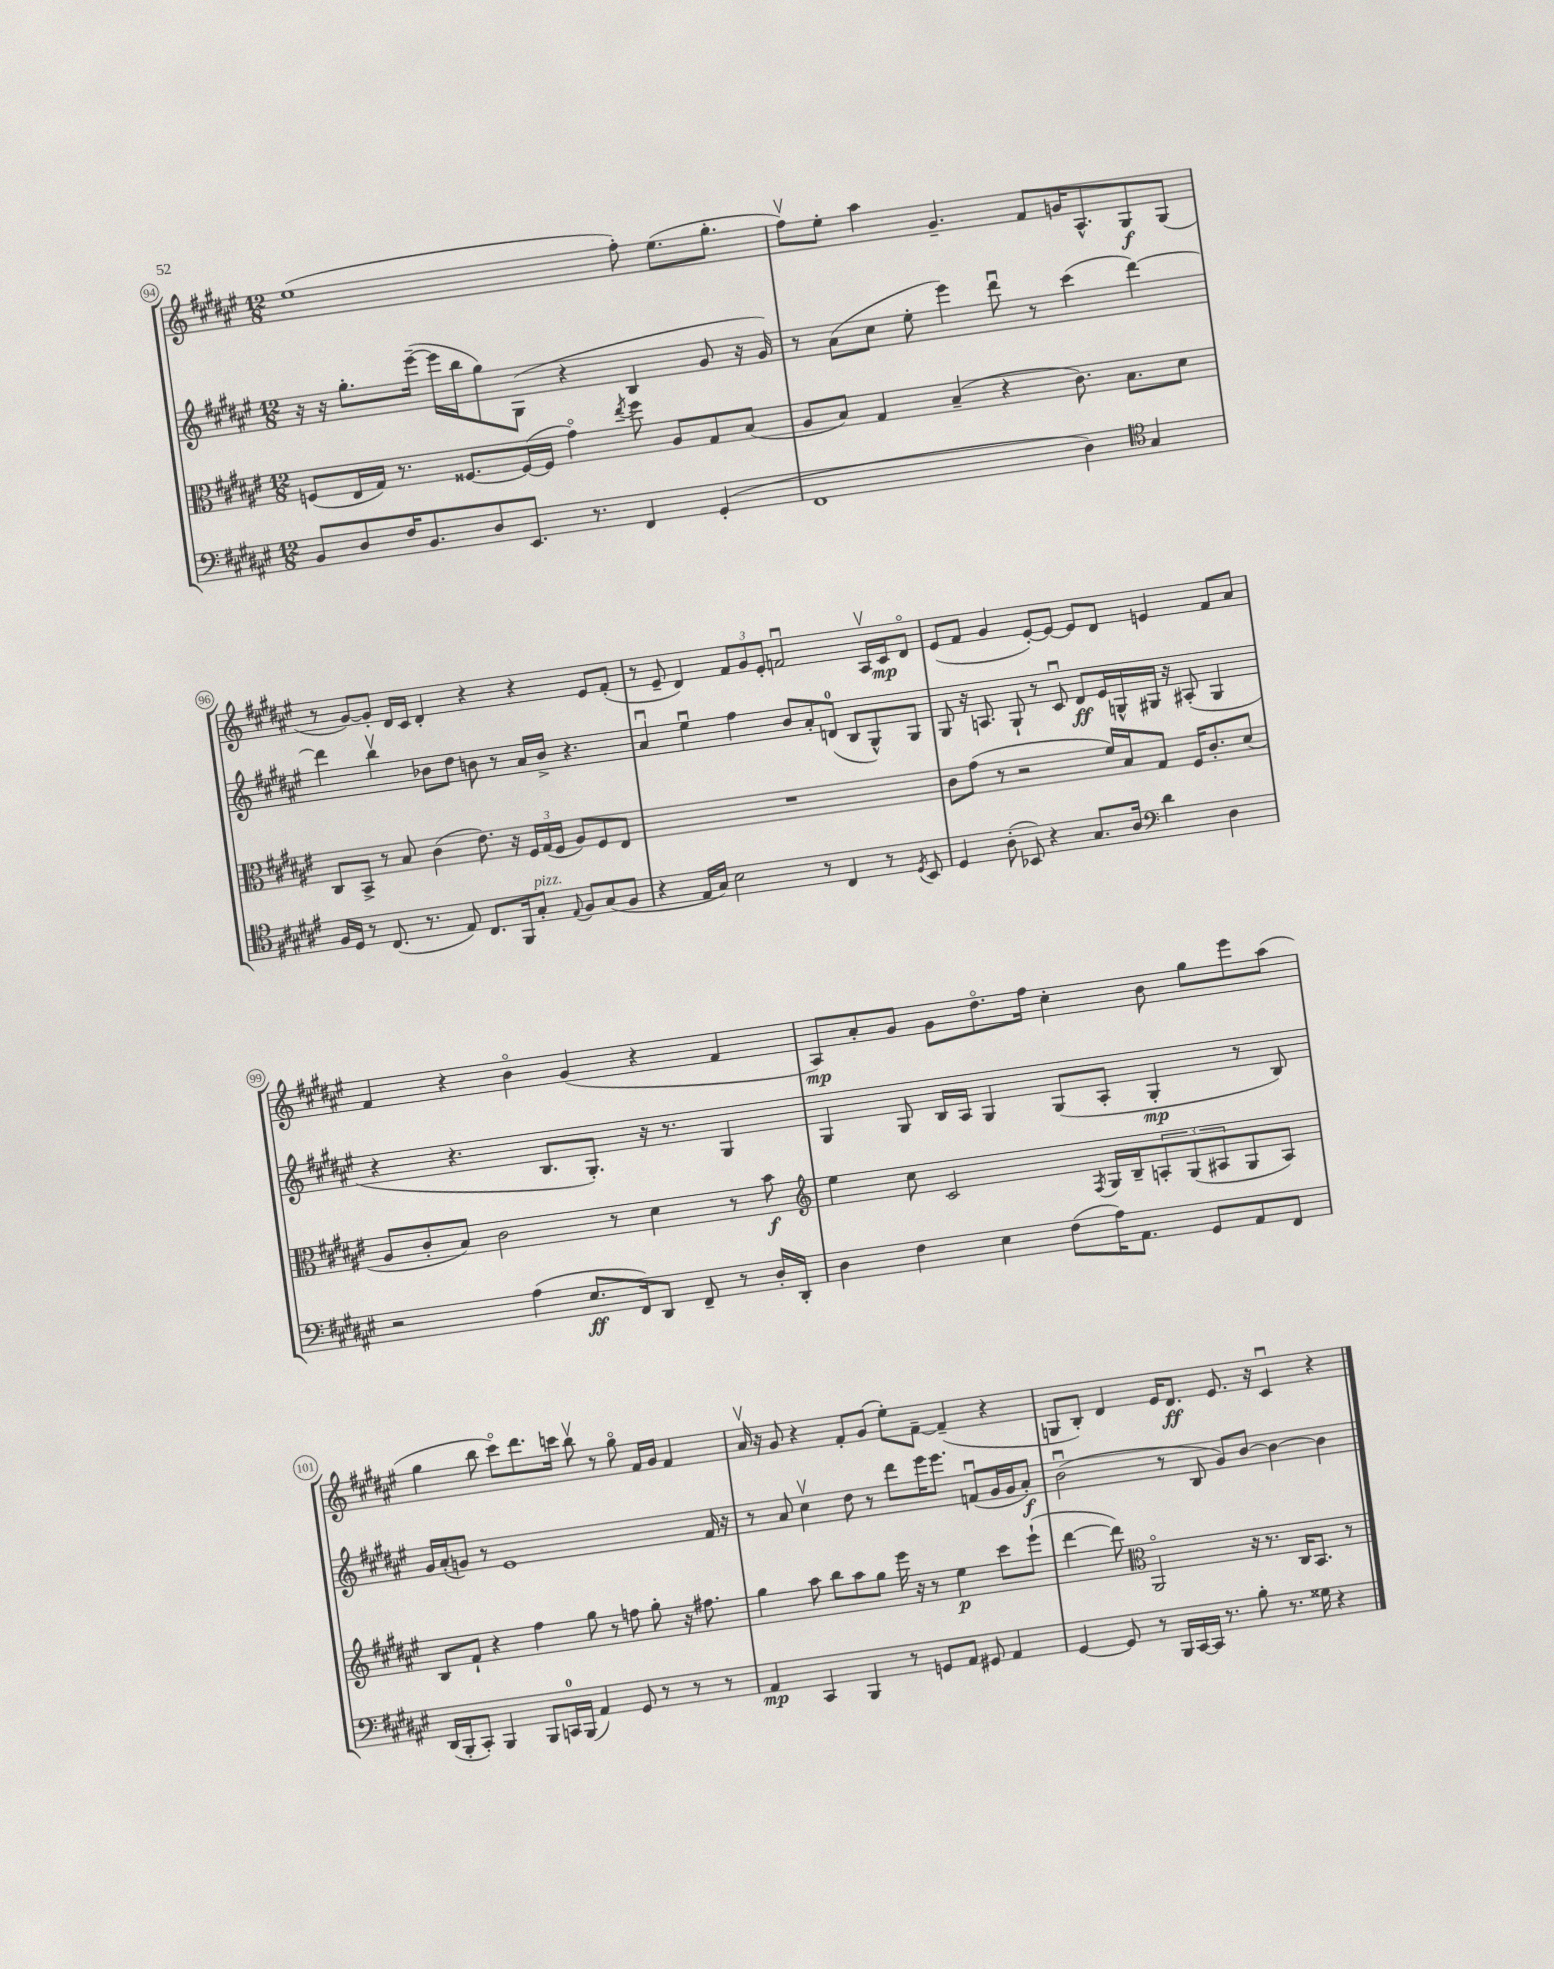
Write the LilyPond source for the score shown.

<<
\new StaffGroup <<
\new Staff = "s0" {
    \clef treble \key fis \major \numericTimeSignature \time 12/8
    eis''1( fis''8-.) eis''8.( gis''8.-. |
    fis''8\upbow) eis''8-. ais''4 gis'4.-- fis'8 g'16 ais8.-^ gis8\f gis8( |
    r8 gis'8~) gis'8-. dis'16 cis'16 dis'4-. r4 r4 eis'8 fis'8-.( |
    r8 eis'8-- dis'4) \tuplet 3/2 { fis'8 gis'8 eis'8-. } f'2\downbow ais16\upbow cis'16\mp dis'8\flageolet |
    eis'8( fis'8 gis'4 eis'8~-.) eis'8~ eis'8 dis'8 e'4 fis'8 ais'8 |
    fis'4 r4 b'4\flageolet gis'4( r4 fis'4 |
    ais8\mp) ais'8-. gis'8 gis'8 dis''8.\flageolet fis''16 cis''4-. b'8 gis''8 eis'''8 ais''8( |
    gis''4 b''8 cis'''8\flageolet) dis'''8. c'''16 b''8\upbow r8 gis''8\flageolet fis'16 gis'16 fis'4 |
    ais'16\upbow r16 gis'8 r4 fis'8-. gis'8( eis''8-.) fis'8~-- fis'4--( r4 |
    g8 b8-.) dis'4 eis'16 dis'8.\ff eis'8. r16 cis'4\downbow r4 \bar "|." |
}
\new Staff = "s1" {
    \clef treble \key fis \major \numericTimeSignature \time 12/8
    r16 r16 gis''8.-. eis'''16~--( eis'''16 b''16 gis''8) gis8( r4 b4 gis'8 r16 gis'16) |
    r8 ais'8( cis''8 eis''8-. eis'''4) dis'''8\downbow r8 cis'''4( dis'''4~) |
    dis'''4 b''4\upbow bes'8 dis''8 b'8 r8 ais'16 b'16-> r4. |
    ais'4\downbow eis''4\downbow fis''4 b'8 ais'8-. d'8-0( b8 gis8-^) gis8 |
    gis8 r16 a8. gis8-! r8 cis'8\downbow dis'8\ff eis'16 g16-^ gis16 r16 ais8-.( gis4 |
    r4 r4. b8. gis8.-.) r16 r8. gis4 |
    gis4 gis8 b16 ais16 gis4 gis8( ais8-. gis4-.\mp r8 b8) |
    gis'16 ais'16-.( g'8) r8 eis'1 fis'16 r16 |
    r8 ais'8 cis''4\upbow dis''8 r8 dis'''8 eis'''16 eis'''8. f'8\downbow( gis'16 gis'16 ais'8-.\f) |
    b'2\downbow( r8 b8 gis'8) b'8~ b'4~ b'4 \bar "|." |
}
\new Staff = "s2" {
    \clef alto \key fis \major \numericTimeSignature \time 12/8
    f8( eis16 gis16) r8. fisis8.~ fisis16~( fisis16 gis'4\flageolet) \acciaccatura { eis''8 } fis''8 ais8 gis8 b8( |
    ais8 b8) gis4 b4--( r4 cis'8.) b8. dis'8 |
    cis8 b,8-> r8 b8 cis'4( eis'8.) r16 \tuplet 3/2 { fis16 gis16( fis16 } ais8) fis8 eis8 |
    R1. |
    cis'8 gis'8( r8 r2 fis'16) b16 gis8 fis16 cis'8.-. dis'8( |
    ais8 cis'8-. b8) cis'2 r8 dis'4 r8 b'8\f |
    \clef treble eis''4 cis''8 cis'2 \acciaccatura { fis8 } gis16 b16-- \tuplet 3/2 { a8-. gis8( ais8 } gis8 ais8) |
    b8 fis'8-! r4 fis''4 gis''8 r8 f''8 gis''8-. r16 fis''8. |
    gis''4 ais''8 b''8 ais''8 gis''8 eis'''16 r16 r8 eis''4\p cis'''8 eis'''8-!( |
    dis'''4~ dis'''8) \clef alto ais,2\flageolet r16 r8. cis16 b,8. r8 \bar "|." |
}
\new Staff = "s3" {
    \clef bass \key fis \major \numericTimeSignature \time 12/8
    b,8 dis8 fis16 b,8. dis8 eis,8. r8. fis,4 gis,4-.( |
    fis,1 dis4) \clef tenor gis4 |
    fis16 dis16 r8 cis8.( r8. eis8) cis8. fis,16 gis8-.^\markup { \italic "pizz." } \appoggiatura { eis8 } fis8 gis8( fis8 |
    r4 eis16 gis16) b2 r8 cis4 r8 \acciaccatura { dis8 } b,8 |
    dis4 ais8-.( bes,8) r4 gis8. ais16 \clef bass dis'4 dis4 |
    r2 ais4( eis8.\ff fis,16) dis,8 fis,8-- r8 dis16-. dis,16-. |
    dis4 fis4 eis4 fis8( ais16) ais,8. gis,8 ais,8 fis,8 |
    dis,16( b,,16-. cis,8-.) b,,4 b,,8 c,16-0 b,,16( ais,4) gis,8 r8 r8 r8 |
    ais,4\mp cis,4 b,,4 r8 g,8 ais,8 gis,8 ais,4 |
    gis,4~ gis,8 r8 b,,16 cis,16~ cis,16 r8. b8-. r8. gisis16 r4 \bar "|." |
}
>>
>>
\layout { \context { \Score currentBarNumber = #94 \override BarNumber.stencil = #(make-stencil-circler 0.1 0.3 ly:text-interface::print) } }
